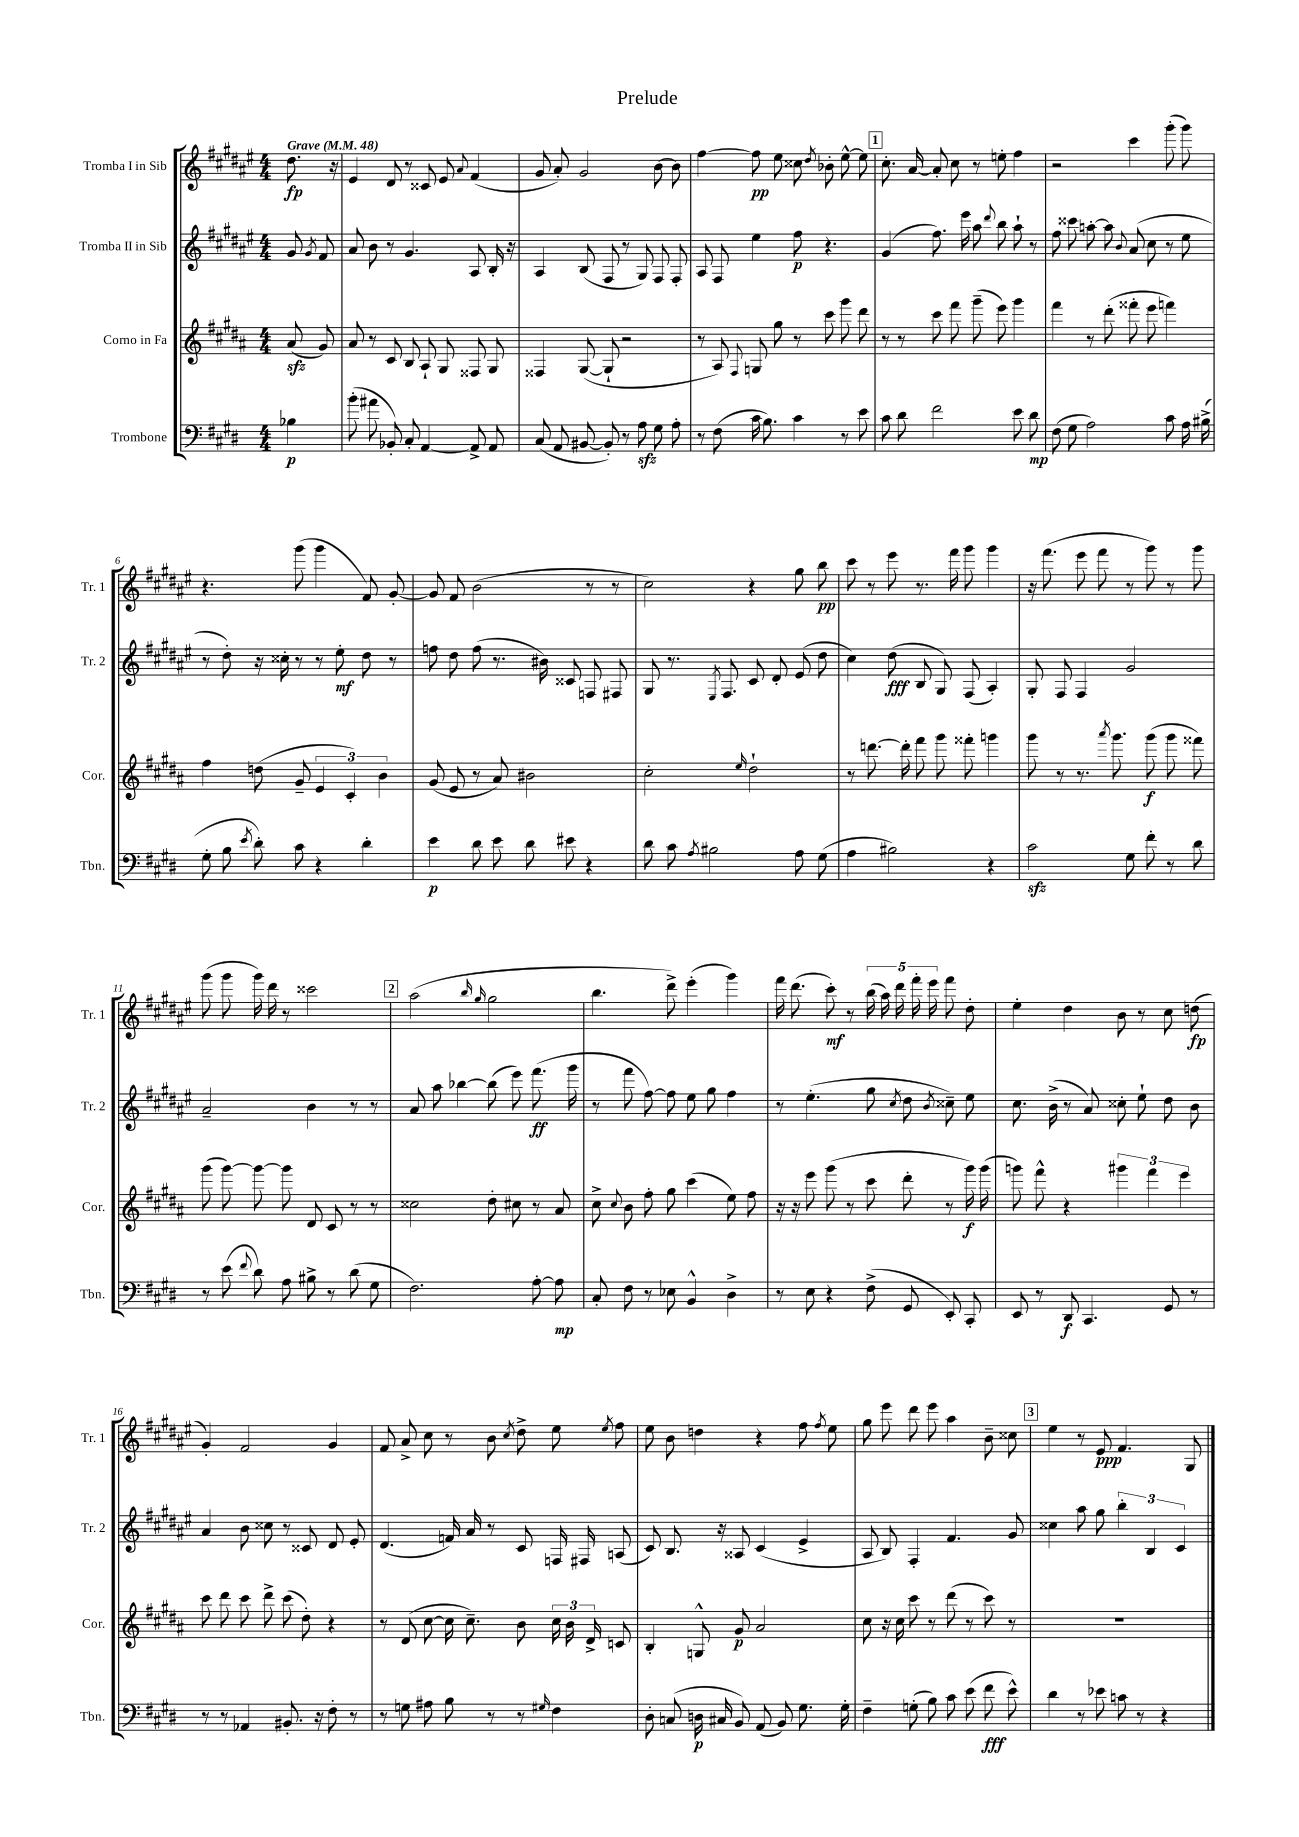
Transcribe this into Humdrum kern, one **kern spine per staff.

**kern	**kern	**kern	**kern
*staff4	*staff3	*staff2	*staff1
*clefF4	*clefG2	*clefG2	*clefG2
*k[f#c#g#d#]	*k[f#c#g#d#a#]	*k[f#c#g#d#a#e#]	*k[f#c#g#d#a#e#]
*M4/4	*M4/4	*M4/4	*M4/4
*MM48	*MM48	*MM48	*MM48
4B-	(8a#	8g#	8.dd#
.	.	8qg#	.
.	8g#)	8f#	.
.	.	.	16r
=	=	=	=
(8b'	8a#	8a#	4e#
8a#	8r	8b	.
8BB-')	8c#	8r	8d#
8C#'	8B	4.g#	8r
[4AA	8A#`	.	8c##
.	8G#	.	8e#
.	.	.	8qqa#
8AA^]	8F##	8A#	(4f#
8AA	8G#	16B'	.
.	.	16r	.
=	=	=	=
(8C#	4F##	4A#	8g#
8AA	.	.	8a#')
[8BB#	([8G#	(8B	2g#
8BB#'])	8G#`]	8F#	.
8r	2r	8r	.
8A	.	8G#)	.
8G#	.	8F#	[8b
8A'	.	8F#'	8b]
=	=	=	=
8r	8r	8A#	[4ff#
(8F#	8A#)	8F#	.
.	8qqF#	.	.
16c#	8G	4ee#	8ff#]
8.B)	.	.	.
.	8gg#	.	8ee#
4c#	8r	8ff#	8cc##
.	.	.	8qdd#
.	8ccc#	4.r	8b-'
8r	8ggg#	.	[8ee#^^
8e	8ddd#	.	8ee#]
=	=	=	=
8c#	8r	(4g#	8.cc#'
8d#	8r	.	.
.	.	.	[16a#
2f#	8ccc#	8.ff#)	8a#']
.	8fff#	.	8cc#
.	.	16eee#	.
.	(8ggg#~	8aa#	8r
.	.	8qqddd#	.
.	8eee)	8bb	8ee'
8e	4ggg#	8aa#`	4ff#
8d#	.	8r	.
=	=	=	=
(8F#	4fff#	8ff#	2r
8G#	.	8ccc##	.
2A)	8r	[8aa'	.
.	(8ddd#'	8aa]	.
.	.	8qqb	.
.	8fff##'	(8a#	4ccc#
.	8eee	8cc#	.
8c#	4fff)	8r	(8ggg#'
16A	.	8ee#	8ggg#)
(16B#^	.	.	.
=	=	=	=
8G#'	4ff#	8r	4.r
8B	.	8dd#')	.
8qe	.	.	.
8d#')	(8dd	16r	.
.	.	16cc##'	.
8c#	8g#~	8r	(8ggg#
4r	6e	8r	4ggg#
.	.	8ee#'	.
.	6c#')	.	.
4d#'	.	8dd#	8f#)
.	6b	.	.
.	.	8r	[8g#'
=	=	=	=
4e	(8g#	8ff	8g#]
.	8e	8dd#	8f#
8d#	8r	(8ff	(2b
8e	8a#)	8.r	.
8d#	2b#	.	.
.	.	16b#)	.
8e#	.	8c##	.
4r	.	8F	8r
.	.	8F#	8r
=	=	=	=
8d#	2cc#'	8G#	2cc#)
8c#	.	8.r	.
8qA	.	.	.
2B#	.	.	.
.	.	8qE#	.
.	.	8.F#	.
.	16qqee	.	.
.	2dd#`	8c#	4r
.	.	8d#'	.
8A	.	(8e#	8gg#
(8G#	.	8dd#	8bb
=	=	=	=
4A	8r	4cc#)	8ccc#
.	[8.ddd	.	8r
2B#)	.	(8dd#	8eee#
.	16ddd']	.	.
.	8fff#	8B	8.r
.	8ggg#	8G#)	.
.	.	.	16fff#
.	8fff##'	(8F#	8ggg#
4r	4ggg	4A#')	4ggg#
=	=	=	=
2c#	8ggg#	8G#'	16r
.	.	.	(8.fff#
.	8r	8F#	.
.	8.r	4F#	8eee#
.	.	.	8fff#
.	8qaaa#	.	.
.	8.ggg#	.	.
8G#	.	2g#	8r
8f#'	(8ggg#	.	8ggg#)
8r	8ggg#	.	8r
8d#	8fff##)	.	8ggg#
=	=	=	=
8r	(8ggg#	2a#~	(8ggg#
(8e	[8ggg#)	.	8ggg#
8qqf#	.	.	.
8d#)	8ggg#_	.	16ggg#)
.	.	.	16ddd#
8A	8ggg#]	.	8r
8B#^	8d#	4b	2ccc##
8r	8c#	.	.
(8d#	8r	8r	.
8G#	8r	8r	.
=	=	=	=
2.F#)	2cc##	8a#	(2aa#
.	.	8aa#	.
.	.	[4bb-	.
.	.	.	16qqbb
.	.	.	16qqgg#
.	8dd#'	(8bb-]	2gg#
.	8cc#	8eee#)	.
[8A'	8r	(8.fff#	.
8A]	8a#	.	.
.	.	16ggg#	.
=	=	=	=
8C#'	8cc#^	8r	4.bb
.	8qqcc#	.	.
8F#	8b	8fff#	.
8r	8ff#'	[8ff#)	.
8E-	8gg#	8ff#]	8ddd#^)
4BB^^	(4ccc#	8ee#	(4eee#'
.	.	8gg#	.
4D#^	8ee)	4ff#	4ggg#)
.	8ff#	.	.
=	=	=	=
8r	16r	8r	16fff#
.	16r	.	(8.ddd#
8E	8eee	(4.ee#'	.
4r	(8ggg#	.	8ccc#')
.	8r	.	8r
(8F#^	8ccc#	8gg#	(20bb
.	.	.	20aa#)
.	.	.	20ddd#
.	.	8qcc#	.
8GG#	8ddd#'	8dd#	.
.	.	.	20fff#'
.	.	.	20eee#
.	.	8qb	.
8EE')	8r	8cc##~)	8fff#
8CC#'	16ggg#)	8ee#	8dd#'
.	(16ggg#	.	.
=	=	=	=
8EE	8ggg)	8.cc#	4ee#'
8r	8fff#^^	.	.
.	.	(16b^	.
8DD#	4r	8r	4dd#
4.CC#	.	8a#)	.
.	6ggg#	8cc##'	8b
.	.	8ee#`	8r
.	6fff#	.	.
8GG#	.	8dd#	8cc#
.	6eee	.	.
8r	.	8b	(8dd
=	=	=	=
8r	8ccc#	4a#	4g#')
8r	8ddd#	.	.
4AA-	8ccc#	8b	2f#
.	8ddd#^	8cc##	.
8.BB#'	(8ccc#	8r	.
.	8dd#')	8c##	.
16r	.	.	.
8F#'	4r	8d#	4g#
8r	.	8e#'	.
=	=	=	=
8r	8r	(4.d#	8f#
8G	(8d#	.	8a#^
8A#	[8cc#	.	8cc#
8B	16cc#]	16f)	8r
.	8.cc#~)	16a#	.
8r	.	8r	8b
.	.	.	8qcc#
8r	8b	8c#	8dd#^
16qqG#	.	.	.
4F#	24cc#	16F	8ee#
.	24b	.	.
.	.	16F#	.
.	24d#^	.	.
.	.	.	8qee#
.	8c	(8A	8ff#
=	=	=	=
8D#'	4B'	8c#)	8ee#
(8C	.	8.B	8b
16D	8G^^	.	4dd
16C#	.	16r	.
8BB)	8g#	8A##	.
(8AA	2a#	(4c#	4r
8BB)	.	.	.
8.G#	.	4e#^	8ff#
.	.	.	8qff#
.	.	.	8ee#
16G#'	.	.	.
=	=	=	=
4F#~	8cc#	8A#	8gg#
.	16r	8B)	8eee#
.	16cc#	.	.
(8G'	8ccc#	4F#'	8ddd#
8B)	8r	.	8eee#
8c#	(8ddd#	4.f#	4aa#
(8e	8r	.	.
8f#	8ccc#)	.	8b~
8e^^)	8r	8g#	8cc##
=	=	=	=
4d#	1r	4cc##	4ee#
8r	.	8aa#	8r
8e-	.	8gg#	8e#
8c	.	6bb'	4.f#
8r	.	.	.
.	.	6B	.
4r	.	.	.
.	.	6c#	.
.	.	.	8G#
==	==	==	==
*-	*-	*-	*-
